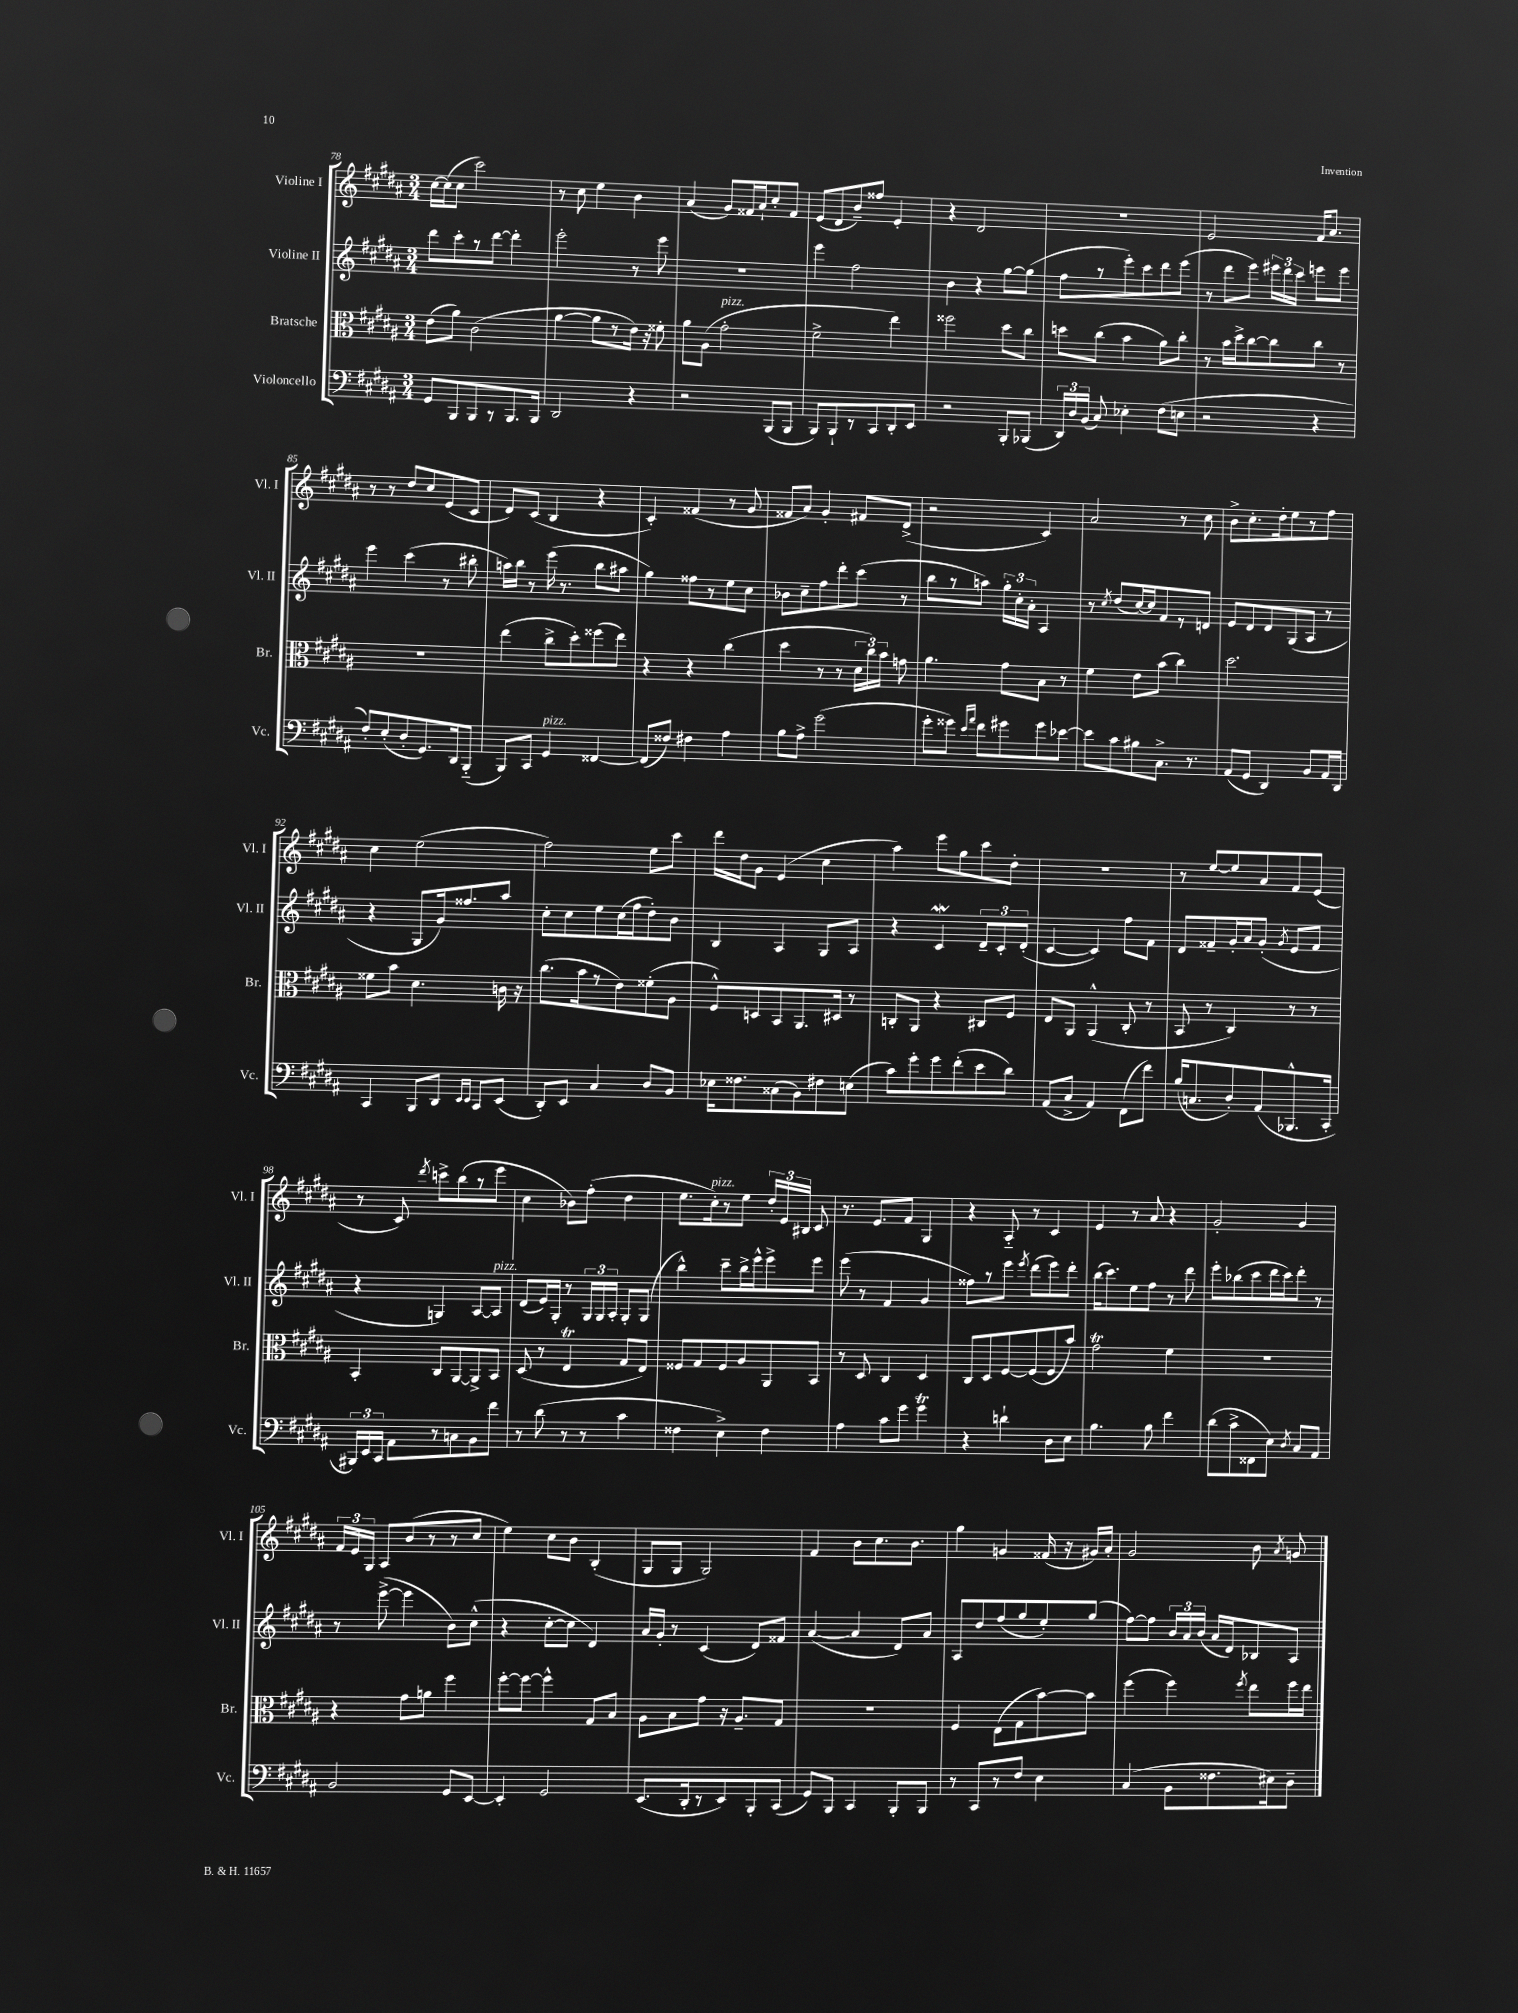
<<
\new StaffGroup <<
\new Staff = "s0" \with { instrumentName = "Violine I" shortInstrumentName = "Vl. I" } {
    \clef treble \key b \major \numericTimeSignature \time 3/4
    \autoBeamOff cis''16[~ cis''16( cis''8] cis'''2) |
    r8 cis''8 e''4 b'4 |
    ais'4( gis'8[) fisis'16 ais'16-! cis''8-. fisis'8] |
    e'8[( dis'8 b'8--) fisis''8] e'4-. |
    r4 dis'2 |
    r2. |
    e'2 fis'16[ ais'8.] |
    r8 r8 dis''8[ cis''8 e'8( cis'8] |
    dis'8[) cis'8]( b4 r4 |
    cis'4-.) fisis'4( r8 gis'8 |
    fisis'8[ ais'8]) gis'4-. fis'8[ dis'8]->( |
    r2 cis'4) |
    ais'2 r8 cis''8 |
    b'8[-> cis''8.-. dis''16-. e''8 r8 fis''8] |
    cis''4 e''2( |
    fis''2) e''8[ cis'''8] |
    dis'''16[ dis''16 gis'8] e'4( cis''4 |
    ais''4) e'''8[ gis''8 cis'''8 dis''8]-. |
    R2. |
    r8 e''8[~ e''8 ais'8 fis'8 e'8]( |
    r8 cis'8) \acciaccatura { dis'''8 } c'''8[-> b''8( r8 e'''8] |
    cis''4 bes'8[) fis''8]-.( dis''4 |
    e''8.[ cis''16-.^\markup { \italic "pizz." }) r8 e''8] \tuplet 3/2 { dis''16[-. e'16 bis16] } cis'8 |
    r8. e'8.[ fis'8] gis4 |
    r4 ais8-_ r8 cis'4 |
    e'4 r8 ais'8 r4 |
    gis'2-. gis'4 |
    \tuplet 3/2 { fis'16[ e'16 gis16] } ais8[ b'8( r8 r8 cis''8] |
    e''4) cis''8[ b'8] b4-.( |
    gis8[ gis8] gis2) |
    fis'4 b'8[ cis''8. b'8.] |
    gis''4 g'4 fisis'16( r16 gis'16[) ais'16]-. |
    gis'2 b'8 \acciaccatura { ais'8 } g'8 \bar "|." |
}
\new Staff = "s1" \with { instrumentName = "Violine II" shortInstrumentName = "Vl. II" } {
    \clef treble \key b \major \numericTimeSignature \time 3/4
    \autoBeamOff dis'''8[ cis'''8-. r8 dis'''8]~ dis'''4-. |
    e'''2-. r8 e'''8 |
    R2. |
    e'''4 fis''2 |
    b'4 r4 gis''8[~ gis''8]( |
    fis''8[ r8 e'''8-.) cis'''8 dis'''8 e'''8]( |
    r8 dis'''8[ e'''8]) \tuplet 3/2 { eis'''16[ dis'''16 cis'''16] } e'''8[ e'''8] |
    e'''4 cis'''4( r8 bis''8-. |
    a''16[) b''16] r8 e'''16( r8. b''8[ ais''8] |
    gis''4) fisis''8[ r8 e''8 cis''8] |
    bes'8[ cis''8-- fis''8 dis'''8-. cis'''8]( r8 |
    b''8[ r8 a''8]) \tuplet 3/2 { gis''16[-. cis''16-. ais'16]-. } ais4 |
    r8 \acciaccatura { cis''8 } dis''8[( cis''16~) cis''16 fis'8 r8 d'8] |
    e'8[ dis'8 dis'8 gis8( ais8] r8 |
    r4 gis8[ gis'16) fisis''8. ais''8] |
    cis''8[-. cis''8 e''8 cis''16( fis''16 dis''8-.) b'8] |
    b4 ais4 gis8[ ais8] |
    r4 cis'4\mordent \tuplet 3/2 { dis'8[-- cis'8-. dis'8]-.( } |
    cis'4~ cis'4) fis''8[ fis'8] |
    dis'8[ fisis'8-- gis'16-. ais'16 gis'8]-.( \acciaccatura { gis'8 } e'8[ fisis'8] |
    r4 g4) ais8[~ ais8]^\markup { \italic "pizz." } |
    dis'8[( e'16) gis16]-. r8 \tuplet 3/2 { gis16[ gis16 ais16]-. } gis8[-. gis8]( |
    b''4-^) cis'''8[-- b''16-> e'''16-^ e'''8-> e'''8] |
    e'''8( r8 fis'4 gis'4 |
    fisis''8[) r8 e'''8] \acciaccatura { e'''8 } dis'''8[( e'''8) dis'''8]-. |
    b''16[( cis'''8.) e''8 fis''8] r8 dis'''8 |
    e'''8[-. bes''8( cis'''8 dis'''16 cis'''16) dis'''8]-. r8 |
    r8 e'''8~->( e'''4 b'8[) cis''8]-^( |
    r4 cis''8[~-. cis''8] dis'4) |
    ais'16[ gis'16]-. r8 cis'4( dis'8[) fisis'8] |
    ais'4~( ais'4 dis'8[) ais'8] |
    ais8[ dis''8 fis''8( gis''8 e''8-.) gis''8]( |
    fis''8[~) fis''8] \tuplet 3/2 { b'16[ ais'16 b'16]( } ais'16[ dis'16) bes8 ais8] \bar "|." |
}
\new Staff = "s2" \with { instrumentName = "Bratsche" shortInstrumentName = "Br." } {
    \clef alto \key b \major \numericTimeSignature \time 3/4
    \autoBeamOff e'8[( ais'8]) cis'2( |
    ais'4~ ais'8[ r8 e'16]) r16 fisis'8-. |
    ais'8[ ais8]( gis'2-.^\markup { \italic "pizz." } |
    fis'2-> e''4) |
    fisis''2 dis''8[ cis''8] |
    d''8[ cis''8]( b'4 ais'8[) cis''8]-. |
    r8 b'16[ dis''16-> cis''8~ cis''8 cis''8] r8 |
    R2. |
    e''4( cis''8[-> dis''8-.) fisis''8( e''8]) |
    r4 r4 cis''4( |
    dis''4 r8 r8 \tuplet 3/2 { dis'16[ cis''16) b'16] } g'8 |
    ais'4. gis'8[ b8] r8 |
    fis'4 e'8[ b'8]( cis''4) |
    dis''2. |
    fisis'8[ b'8] dis'4. c'16 r16 |
    cis''8.[( b'16 r8 e'8) fisis'8-.( ais8] |
    fis8[-^) d8 b,8 ais,8. dis16] r8 |
    c8[-. ais,8] r4 cis8[ fis8] |
    e8[ ais,8] ais,4-^( cis8-. r8 |
    b,8 r8 cis4) r8 r8 |
    b,4-. cis8[ ais,8~ ais,8-> b,8] |
    dis8( r8 e4\trill gis8[ e8]) |
    fisis8[ gis8 fisis8 ais8 ais,8 b,8] |
    r8 dis8 cis4 dis4 |
    cis8[ dis8 fis8~ fis8( fis8 b'8]) |
    gis'2\trill fis'4 |
    R2. |
    r4 gis'8[ a'8] fis''4 |
    fis''8[~-. fis''8]~ fis''4-^ gis8[ b8] |
    ais8[ b8 gis'8] r16 ais8.[-- gis8] |
    R2. |
    fis4 e8[( gis8 b'8~) b'8] |
    fis''4( fis''4) \acciaccatura { fis''8 } e''8[ fis''16 e''16] \bar "|." |
}
\new Staff = "s3" \with { instrumentName = "Violoncello" shortInstrumentName = "Vc." } {
    \clef bass \key b \major \numericTimeSignature \time 3/4
    \autoBeamOff gis,8[ b,,8 b,,8 r8 b,,8. b,,16] |
    dis,2 r4 |
    r2 b,,8[( b,,8] |
    b,,8[) b,,8-! r8 cis,8 dis,8-. e,8] |
    r2 b,,8[-. bes,,8]( |
    \tuplet 3/2 { dis,16[) dis16 b,16]( } cis8) ees4-. fis8[( e8] |
    r2 r4 |
    fis8[-.) e8-.( dis8-. gis,8.) dis,16 b,,8]-_( |
    b,,8[) cis,8] gis,4^\markup { \italic "pizz." } fisis,4~ |
    fisis,8[( fisis8]) fis4 ais4 |
    b8[ ais8]-> gis'2( |
    gis'8[-. gisis'8]) \grace { e'16[ ais'16] } fis'8[ gis'8 gis'8 ees'8]~ |
    ees'8[ cis'8 bis8 cis8.]-> r8. |
    ais,8[( gis,8] dis,4) b,8[ ais,16 dis,16] |
    cis,4 b,,8[ dis,8] \grace { e,16[ e,16] } cis,8[ e,8]( |
    dis,8[-.) e,8] cis4 dis8[ b,8] |
    ees16[ fisis8. cisis8( b,8) fis8 e8]( |
    cis'8[) gis'8-. gis'8 fis'8-.( e'8 dis'8]) |
    ais,8[( cis8]-> ais,4) fis,8[( fis'8]) |
    b16[( c8. dis8-.) ais,8( bes,,8.-^ cis,16]-. |
    \tuplet 3/2 { bis,,16[) e,16 cis,16] } ais,8[ r8 c8 b,8 fis'8] |
    r8 dis'8( r8 r8 cis'4 |
    fisis4 e4->) fisis4 |
    ais4 cis'8[ gis'8] gis'4\trill |
    r4 d'4-! dis8[ e8] |
    b4. b8 fis'4 |
    dis'8[( cis'8-> fisis,8 e8]) \acciaccatura { dis8 } cis8[ ais,8] |
    b,2 gis,8[ e,8]~ |
    e,4-. gis,2 |
    e,8.[( dis,16-. r8 e,8) b,,8-. cis,8]( |
    gis,8[) b,,8] cis,4 b,,8[-. b,,8] |
    r8 cis,8[ r8 fis8] e4 |
    cis4( b,8[ fisis8. eis16) dis8]-- \bar "|." |
}
>>
>>
\layout { \context { \Score currentBarNumber = #78 } }
